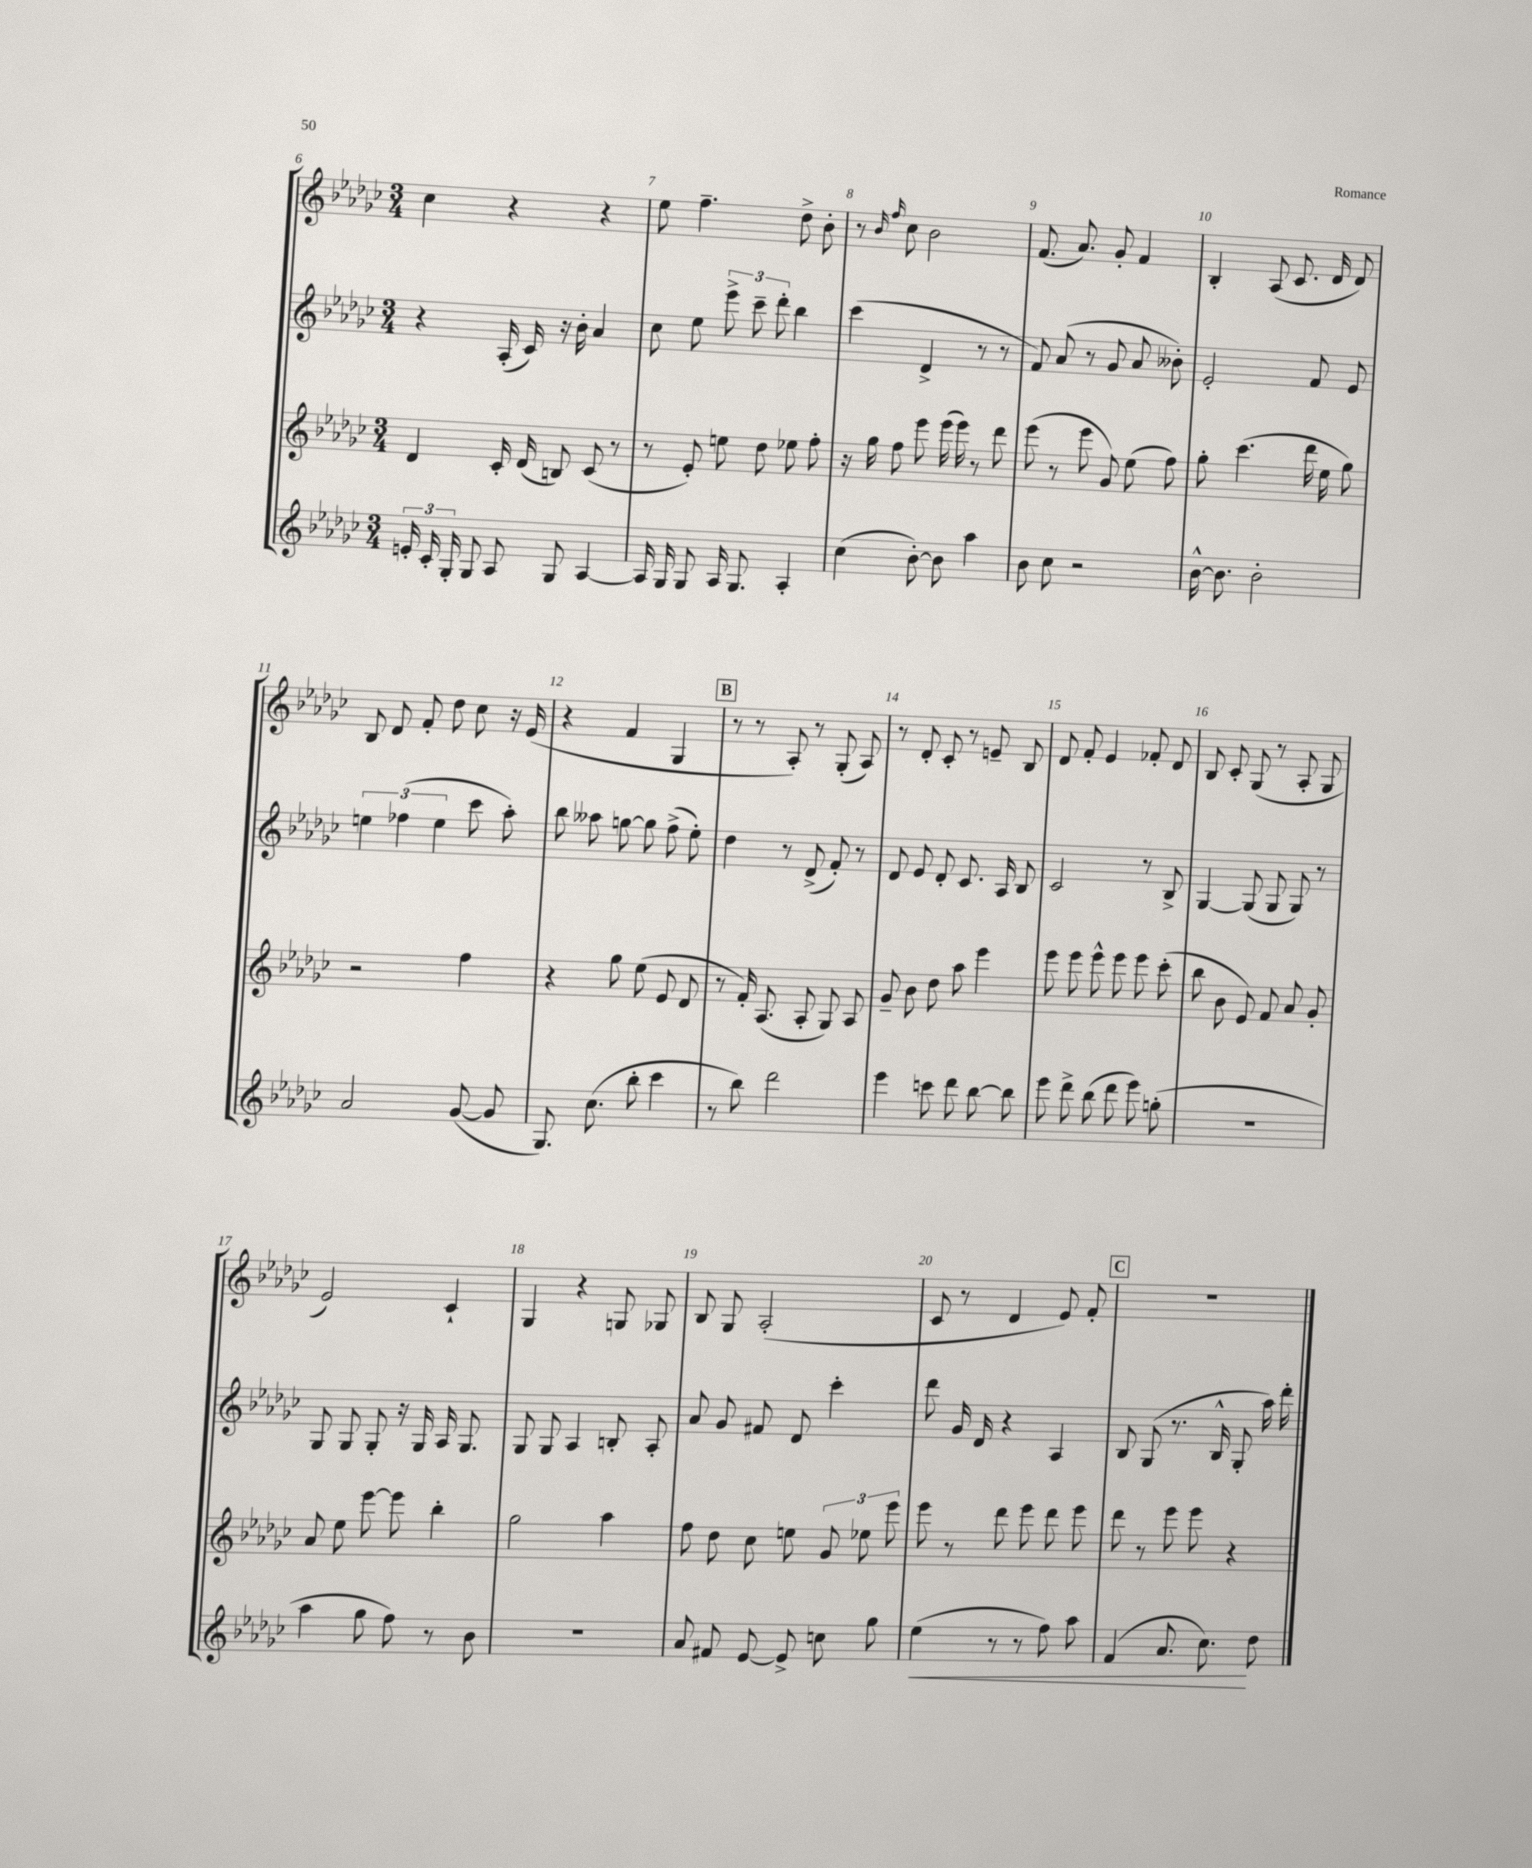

**kern	**dynam	**kern	**kern	**kern
*part4	*part4	*part3	*part2	*part1
*staff4	*staff4	*staff3	*staff2	*staff1
*clefG2	*	*clefG2	*clefG2	*clefG2
*k[b-e-a-d-g-c-]	*	*k[b-e-a-d-g-c-]	*k[b-e-a-d-g-c-]	*k[b-e-a-d-g-c-]
*M3/4	*	*M3/4	*M3/4	*M3/4
=6	=6	=6	=6	=6
24en'/	.	4d-/	4r	4cc-\
24c-'/	.	.	.	.
24G-'/	.	.	.	.
8G-/	.	.	.	.
8A-/	.	16c-'/	(16A-'/	4r
.	.	(16d-/	16c-/)	.
8G-/	.	8Bn/)	16r	.
.	.	.	16b-'\	.
[4A-/	.	(8c-/	4a-/	4r
.	.	8r	.	.
=7	=7	=7	=7	=7
16A-/]	.	8r	8cc-\	8ee-\
16G-/	.	.	.	.
8G-/	.	8e-'/)	8ee-\	4.ff~\
16A-/	.	8een\	12eee-^\	.
8.G-/	.	.	.	.
.	.	.	12ccc-~\	.
.	.	8dd-\	.	.
.	.	.	12ddd-'\	.
4A-'/	.	8ee-X\	4bb-\	8dd-^\
.	.	8ff'\	.	8b-'\
=8	=8	=8	=8	=8
(4cc-\	.	16r	(4ccc-\	8r
.	.	16gg-\	.	.
.	.	.	.	16qqb-/
.	.	.	.	16qqff/
.	.	8ff\	.	8cc-\
[8b-'\)	.	8eee-\	4d-^/	2b-\
8b-\]	.	(16eee-\	.	.
.	.	16eee-\)	.	.
4aa-\	.	8r	8r	.
.	.	8ddd-\	8r	.
=9	=9	=9	=9	=9
8b-\	.	(8eee-\	8f/)	(8.f/
8cc-\	.	8r	(8a-/	.
.	.	.	.	8.a-/)
2r	.	8eee-\	8r	.
.	.	8g-/)	8g-/	8g-'/
.	.	(8ee-\	8a-/	4f/
.	.	8ff\)	8b--X'\)	.
=10	=10	=10	=10	=10
[16b-^^\	.	8gg-'\	2e-'/	4B-'/
8.b-\]	.	.	.	.
.	.	(4.ccc-\	.	.
2b-'\	.	.	.	(8A-/
.	.	.	.	8.c-/
.	.	16ddd-\	8f/	.
.	.	16ee-\	.	16d-/
.	.	8gg-\)	8e-/	8d-/)
!!LO:LB:g=z
=11	=11	=11	=11	=11
2a-/	.	2r	6een\	8B-/
.	.	.	.	8d-/
.	.	.	(6ff-X\	.
.	.	.	.	8f'/
.	.	.	6ee\	.
.	.	.	.	8dd-\
([8g-/	.	4ff\	8ccc-\	8cc-\
8g-/]	.	.	8aa-'\)	16r
.	.	.	.	(16e-/
=12	=12	=12	=12	=12
8.G-/)	.	4r	8bb-\	4r
.	.	.	8aa--X\	.
(8.cc-\	.	.	.	.
.	.	8gg-\	[8ggn\	4f/
8bb-'\	.	(8ee-\	8gg\]	.
4ccc-\	.	8e-/	(8ff^\	4G-/
.	.	8d-/	8ee-'\)	.
!!LO:REH:place=s1:t=B
=13	=13	=13	=13	=13
8r	.	8r	4dd-\	8r
8bb-\)	.	16f'/)	.	8r
.	.	(8.A-/	.	.
2ddd-\	.	.	8r	8A-'/)
.	.	8A-'/	(8d-^/	8r
.	.	8G-/)	8f'/)	(8G-'/
.	.	8A-/	8r	8A-/)
=14	=14	=14	=14	=14
4eee-\	.	8g-~/	8d-/	8r
.	.	8b-\	8e-/	8d-'/
8cccn\	.	8dd-\	8d-'/	8c-'/
8ddd-\	.	8aa-\	8.c-/	8r
[8bb-\	.	4eee-\	.	8en~/
.	.	.	16A-/	.
8bb-\]	.	.	8B-/	8B-/
=15	=15	=15	=15	=15
8eee-\	.	8eee-\	2c-/	8d-/
8ddd-^\	.	8eee-\	.	8f'/
(8bb-\	.	8eee-^^\	.	4e-/
8ddd-\	.	8eee-\	.	.
8eee-\)	.	8eee-\	8r	8f-X'/
(8ggn'\	.	(8ccc-'\	8B-^/	8d-/
=16	=16	=16	=16	=16
2.r	.	8bb-\	[4G-/	8B-/
.	.	8b-\	.	8c-'/
.	.	8e-/)	(8G-/]	(8G-/
.	.	8f/	8G-/	8r
.	.	8a-/	8G-/)	8A-'/
.	.	8g-'/	8r	8G-/
!!LO:LB:g=z
=17	=17	=17	=17	=17
4aa-\	.	8a-/	8G-/	2e-/)
.	.	8ee-\	8G-/	.
8gg-\	.	[8eee-\	8G-'/	.
8ff\)	.	8eee-\]	16r	.
.	.	.	16G-/	.
8r	.	4bb-'\	16A-/	4c-`/
.	.	.	8.G-/	.
8b-\	.	.	.	.
=18	=18	=18	=18	=18
2.r	.	2gg-\	8G-/	4G-/
.	.	.	8G-/	.
.	.	.	4A-/	4r
.	.	4aa-\	8Bn'/	8Gn/
.	.	.	8A-'/	8G-X/
=19	=19	=19	=19	=19
8a-/	.	8ff\	8a-/	8B-/
8f#X/	.	8dd-\	8g-/	8G-/
[8e-/	.	8cc-\	8f#X/	(2A-'/
8e-^/]	.	8een\	8d-/	.
8ccn\	.	12g-/	4ccc-'\	.
.	.	12ee-X\	.	.
8gg-\	.	.	.	.
.	.	12eee-\	.	.
=20	=20	=20	=20	=20
!	!LO:HP:b	!	!	!
(4ee-\	<	8eee-\	8ddd-\	8c-/
.	.	8r	16g-/	8r
.	.	.	16d-/	.
8r	.	8ddd-\	4r	4d-/
8r	.	8eee-\	.	.
8ff\)	.	8ddd-\	4A-/	8e-/)
8aa-\	.	8eee-\	.	8f'/
!!LO:REH:place=s1:t=C
=21	=21	=21	=21	=21
(4f/	.	8ddd-\	8B-/	2.r
.	.	8r	(8G-/	.
8.a-/	.	8eee-\	8.r	.
.	.	8eee-\	.	.
8.cc-\)	.	.	16B-^^/	.
.	.	4r	8G-'/	.
8dd-\	[	.	16aa-\)	.
.	.	.	16ddd-'\	.
==	==	==	==	==
*-	*-	*-	*-	*-
